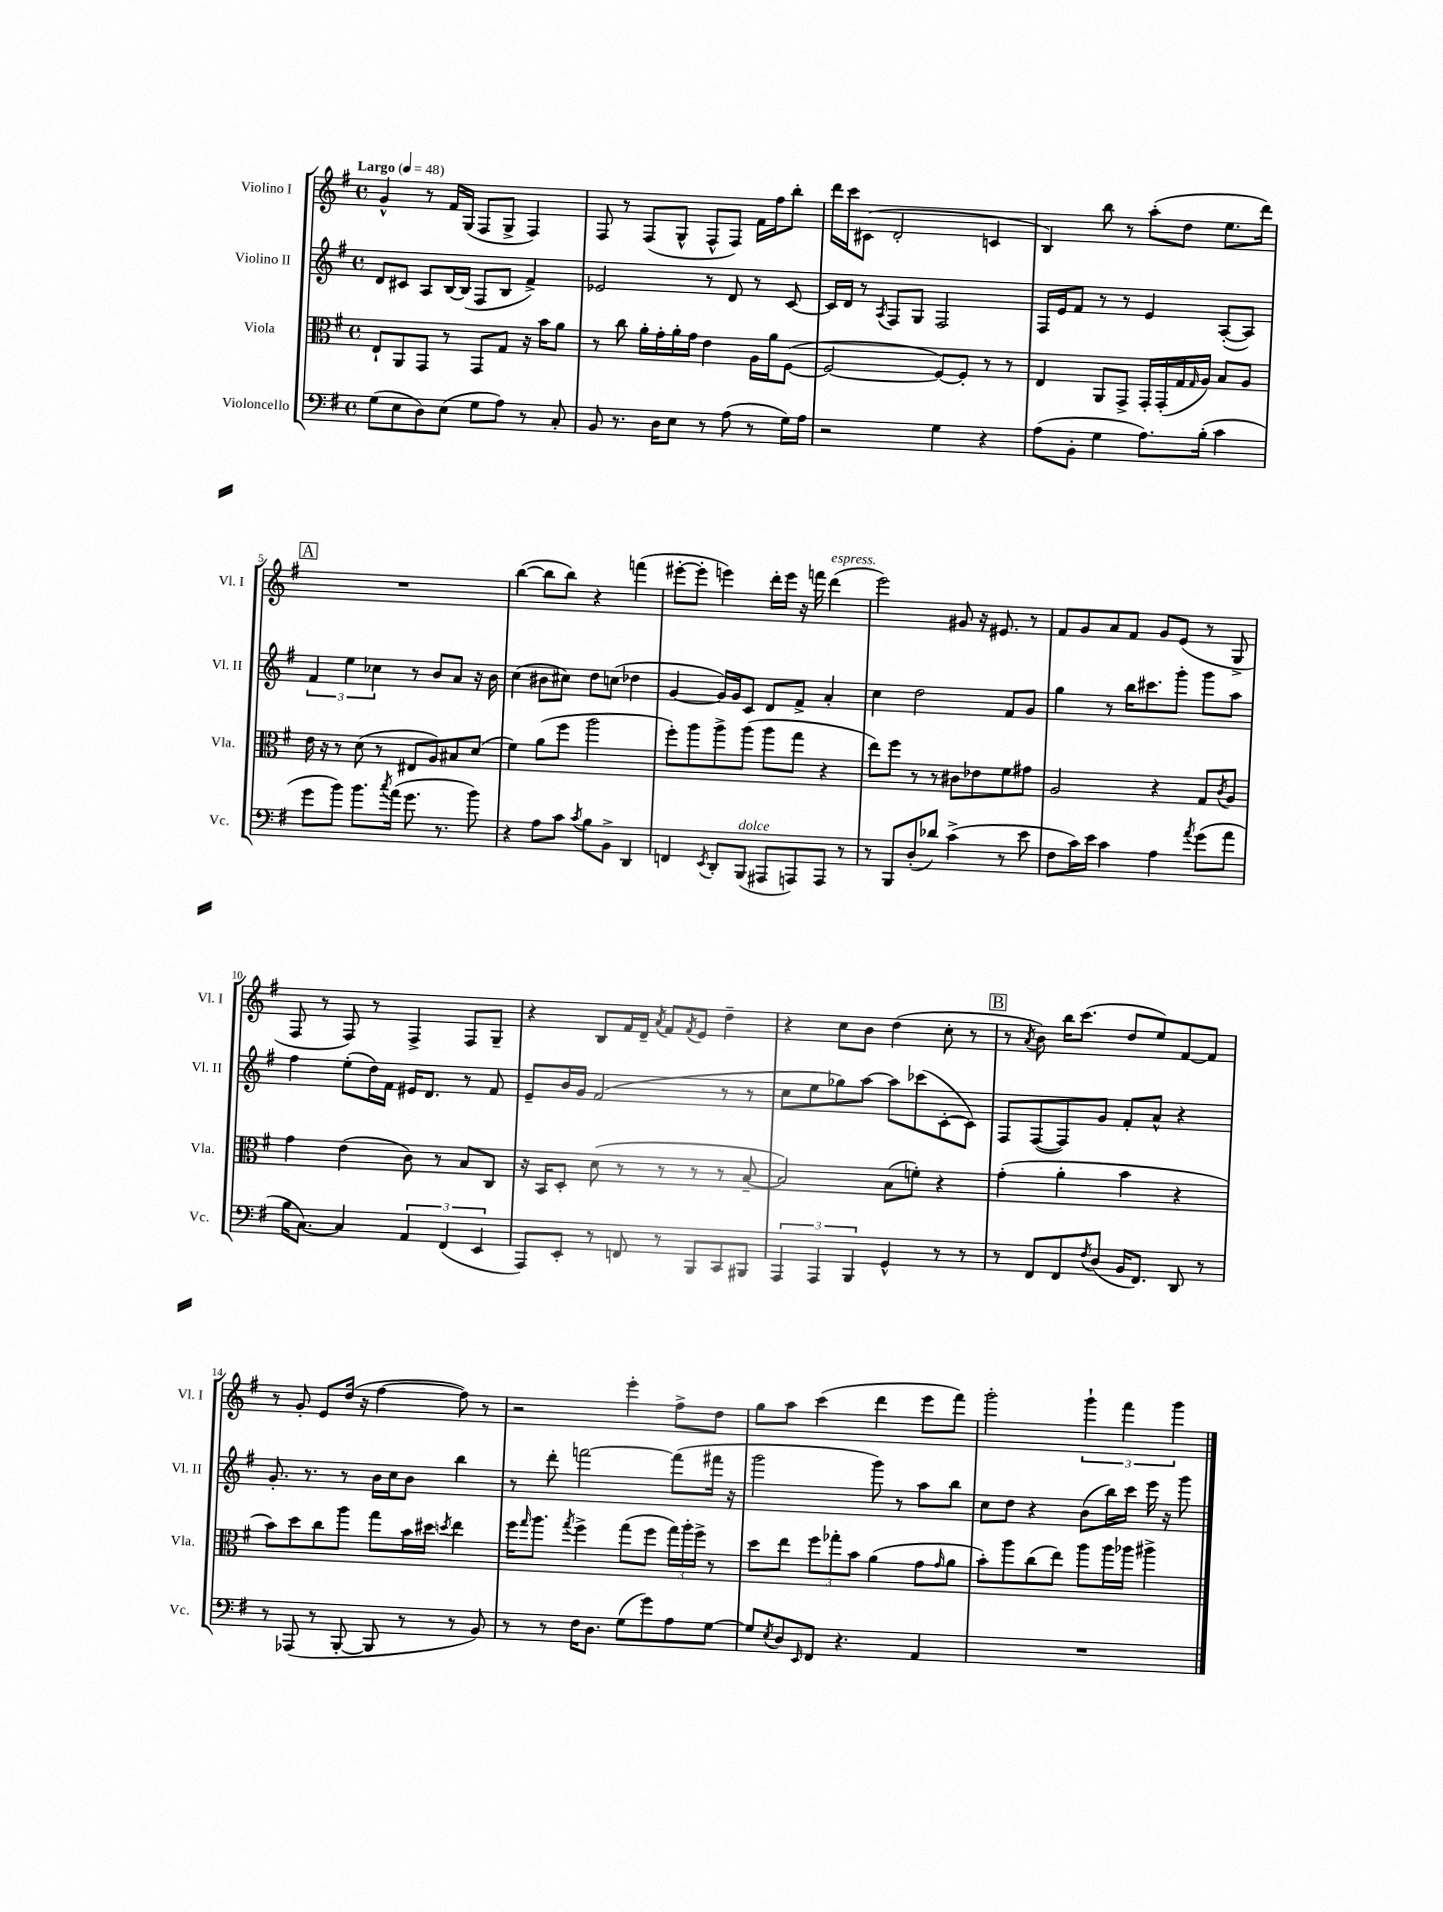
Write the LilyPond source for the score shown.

<<
\new StaffGroup <<
\new Staff = "s0" \with { instrumentName = "Violino I" shortInstrumentName = "Vl. I" } {
    \clef treble \key g \major \defaultTimeSignature \time 4/4 \tempo "Largo" 4 = 48
    g'4-^ r8 fis'16 g16( fis8 g8-> fis4) |
    fis8 r8 fis8( g8-^ fis8-^ fis8) fis'16 fis''16 b''8-. |
    d'''16 c'''16 cis'8( d'2-. c'4 |
    b4) b''8 r8 a''8-.( d''8 e''8. d'''16) |
    \mark \markup { \box "A" } R1 |
    b''4~( b''8 b''8) r4 f'''4( |
    eis'''8~-. eis'''8-. e'''4) d'''16-. e'''16 r16 f'''16 d'''4^\markup { \italic "espress." }( |
    e'''2) gis'8 r16 eis'8. r8 |
    fis'8 g'8 a'8 fis'8 g'8 e'8( r8 g8-> |
    fis8 r8 fis8) r8 fis4-> fis8 g8-- |
    r4 b8 fis'16 d'16-- \acciaccatura { a'8 } fis'8 \acciaccatura { fis'8 } e'8 d''4-- |
    r4 c''8 b'8 d''4( c''8-. r8 |
    \mark \markup { \box "B" } r8 \acciaccatura { a'8 } b'8) b''16 c'''8.( d''8 e''8) fis'8~ fis'8 |
    r8 g'8-. e'8 d''16( r16 fis''4~ fis''8) r8 |
    r2 e'''4-. fis''8-> d''8 |
    g''8 a''8 c'''4( d'''4 e'''8 fis'''8) |
    g'''2-. \tuplet 3/2 { g'''4-! fis'''4 g'''4 } \bar "|." |
}
\new Staff = "s1" \with { instrumentName = "Violino II" shortInstrumentName = "Vl. II" } {
    \clef treble \key g \major \defaultTimeSignature \time 4/4
    d'8 cis'8 a8 b16~ b16( fis8 b8 fis'4->) |
    ees'2 r8 d'8 r8 c'8~ |
    c'16 d'16 r8 \acciaccatura { a8 } fis8 g8 fis2 |
    fis16 e'16 fis'8 r8 r8 e'4 a8~-.( a8) |
    \mark \markup { \box "A" } \tuplet 3/2 { fis'4 e''4 ces''4 } r8 b'8 a'8 r16 b'16 |
    c''4( bis'8 cis''8) d''8 c''8( des''4 |
    g'4~ g'16) g'16 c'8 d'8 fis'8-> a'4-. |
    c''4 d''2 fis'8 g'8 |
    g''4 r8 b''16 cis'''8. g'''8-. g'''8 a''8 |
    fis''4 e''8-.( d''16) fis'16 eis'16 d'8. r8 fis'8 |
    e'8-- b'16 g'16 fis'2( r8 r8 |
    c''8 e''8 ges''8) a''8~ a''8 ces'''8( c'8~-. c'8) |
    \mark \markup { \box "B" } fis8 fis8~( fis8) g'8 fis'8-. a'8-^ r4 |
    g'8.-. r8. r8 b'16 c''16 b'8 b''4 |
    r8 d'''8-. f'''2~ f'''8( fis'''16 r16 |
    g'''2 g'''8) r8 a''8 b''8 |
    c''8 d''8 r4 b'8( b''16) c'''16 e'''16 r16 g'''8 \bar "|." |
}
\new Staff = "s2" \with { instrumentName = "Viola" shortInstrumentName = "Vla." } {
    \clef alto \key g \major \defaultTimeSignature \time 4/4
    e8-! a,8 g,8 r8 g,8 g8 r16 b'16 a'8 |
    r8 c''8 a'16-. g'16-. a'16-. g'16 e'4 a16 a'16 fis8~( |
    fis2~ fis8~) fis8-. r8 r8 |
    e4 a,8 g,8-> g,16-. g,16-.( g16 \grace { g16 } a16) b8 a8 |
    \mark \markup { \box "A" } e'16 r16 r8 d'8( r8 eis8 a8) bis8 d'8( |
    fis'4) a'8( fis''8 a''2 |
    fis''8-.) a''8 a''8-> a''8( a''8 g''8 r4 |
    e''8) fis''8 r8 r8 cis'8 ees'8 fis'8 gis'8 |
    a2 r4 g8 \acciaccatura { c'8 } a8 |
    g'4 e'4( c'8) r8 b8 c8 |
    r16 b,16 d8-. d'8( r8 r8 r8 r8 b8~-- |
    b2) b8( f'8-.) r4 |
    \mark \markup { \box "B" } g'4-.( a'4-. b'4 r4 |
    b'8) d''8 c''8 a''8 g''8 b'16 dis''16 \acciaccatura { d''8 } e''4 |
    fis''16 \grace { g''16 } a''8. \acciaccatura { g''8 } fis''4-> g''8( fis''8 \tuplet 3/2 { g''16) a''16-. fis''16-> } r8 |
    d''8 e''8 \tuplet 3/2 { fis''8 ges''8-. b'8 } a'4( g'8 \grace { g'16 } a'8 |
    b'8-.) a''8 c''8( e''8) a''8 a''16 aes''16 ais''4-> \bar "|." |
}
\new Staff = "s3" \with { instrumentName = "Violoncello" shortInstrumentName = "Vc." } {
    \clef bass \key g \major \defaultTimeSignature \time 4/4
    g8( e8 d8) e8( g8 a8) r8 c8-. |
    b,8 r8. d16 e8 r8 a8( r8 g16) a16 |
    r2 g4 r4 |
    a8( b,8-. g4 a8.) b16-.( c'4 |
    \mark \markup { \box "A" } g'8 b'8) b'8. \acciaccatura { c''8 } a'16( g'8. r8. b'8) |
    r4 a8 c'8 \acciaccatura { c'8 } b8 b,8-> d,4 |
    f,4 \acciaccatura { e,8 } d,8-. b,,8^\markup { \italic "dolce" }( ais,,8 a,,8) a,,8 r8 |
    r8 b,,8 d8-.( des'8) c'4->( r8 e'8 |
    fis8 c'16) e'16 c'4 a4 \acciaccatura { a'8 } g'8( a'8 |
    b16 c8.~) c4 \tuplet 3/2 { a,4 fis,4( e,4 } |
    a,,8) e,8-. r8 f,8 r8 b,,8 c,8 bis,,8 |
    \tuplet 3/2 { a,,4 a,,4 b,,4 } g,4-^ r8 r8 |
    \mark \markup { \box "B" } r8 fis,8 fis,8 \acciaccatura { fis8 } d8( b,16 fis,8.) d,8 r8 |
    r8 aes,,8( r8 b,,8~-. b,,8 r8 r8 b,8) |
    r8 r8 fis16 d8. g8( g'8) a8 g8~ |
    g8 \acciaccatura { e8 } d8 \grace { e,16 } fis,8 r4. a,4 |
    R1 \bar "|." |
}
>>
>>
